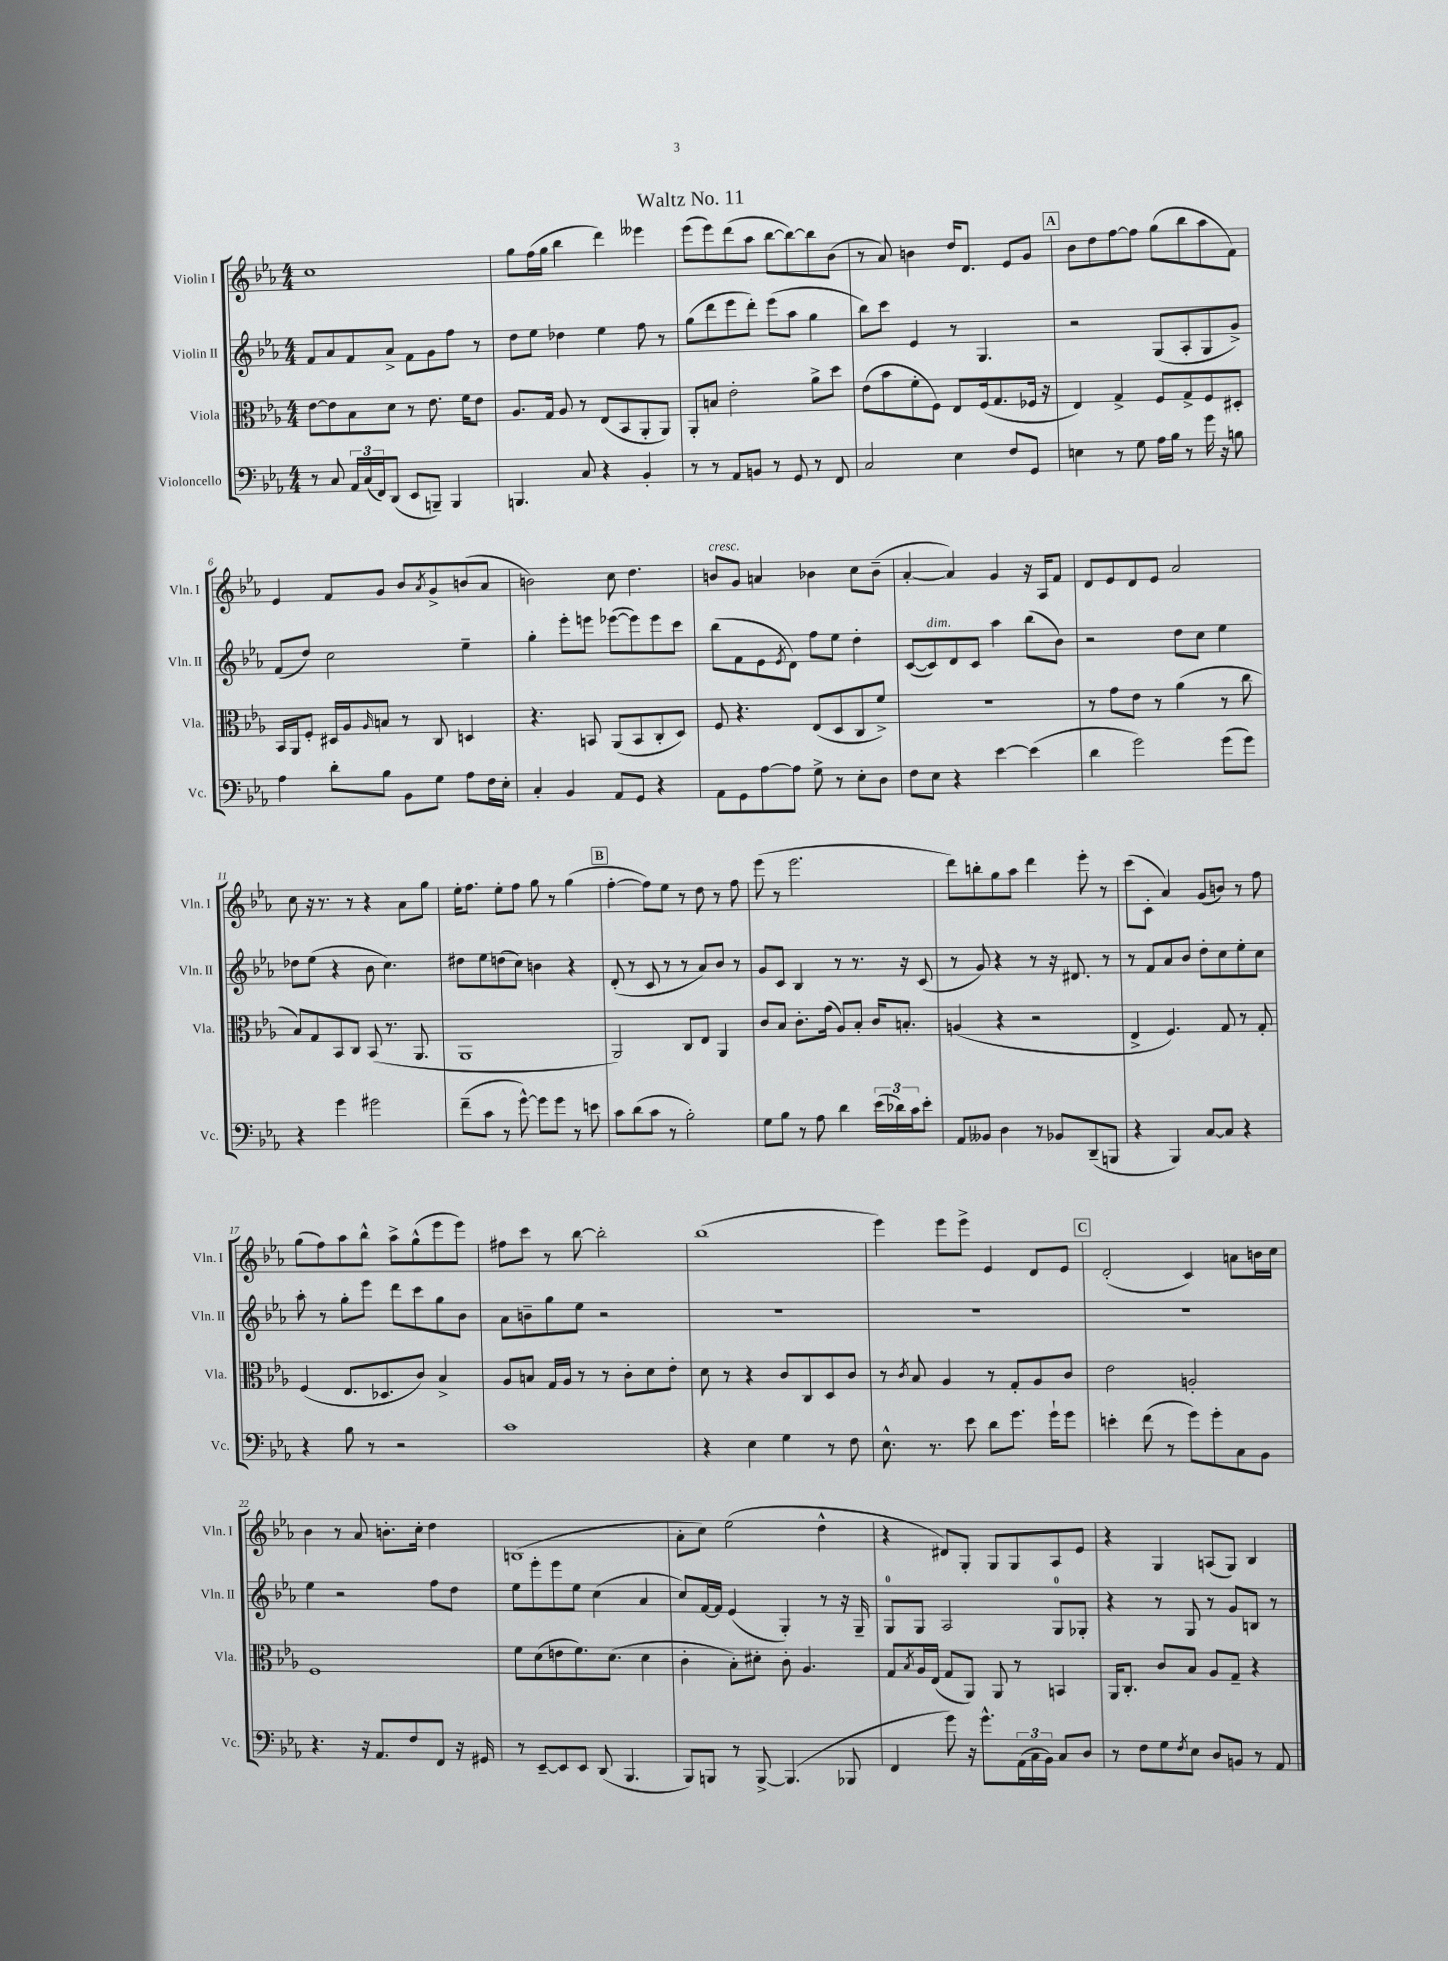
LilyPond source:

\header { title = "Waltz No. 11" }
<<
\new StaffGroup <<
\new Staff = "s0" \with { instrumentName = "Violin I" shortInstrumentName = "Vln. I" } {
    \clef treble \key ees \major \numericTimeSignature \time 4/4
    c''1 |
    g''8 f''16( g''16 bes''4 d'''4) eeses'''4 |
    ees'''8( ees'''8) d'''8( aes''8 bes''8~ bes''8~) bes''8 bes'8( |
    r8 aes'8) b'4 d''16 d'8. ees'8 g'8 |
    \mark \markup { \box "A" } bes'8 d''8 f''8~ f''8 g''8( bes''8 aes''8 f'8) |
    ees'4 f'8 g'8 bes'8 \acciaccatura { aes'8 } g'8-> b'8( aes'8 |
    b'2) c''8 d''4. |
    b'8^\markup { \italic "cresc." } g'8 a'4 bes'4 c''8 bes'8--( |
    aes'4~-. aes'4) g'4 r16 aes16 f'8 |
    d'8 ees'8 d'8 ees'8 aes'2 |
    c''8 r16 r8. r8 r4 aes'8 g''8 |
    ees''16-. f''8. ees''8-. f''8 g''8 r8 g''4( |
    \mark \markup { \box "B" } f''4~-. f''8) ees''8 r8 d''8 r8 f''8 |
    ees'''8( r8 ees'''2. |
    d'''8) b''8-. g''8 aes''8 d'''4 ees'''8-. r8 |
    c'''8( c'8-. aes'4) g'8( b'8) r8 f''8 |
    g''8( f''8) aes''8 bes''8-^ aes''8-> g''8-^( ees'''8 ees'''8) |
    fis''8 c'''8 r8 bes''8~ bes''2-. |
    bes''1( |
    ees'''4) ees'''8 ees'''8-> ees'4 d'8 ees'8 |
    \mark \markup { \box "C" } d'2-.( c'4) a'8 b'16 c''16 |
    bes'4 r8 aes'8 b'8.-. c''16-. d''4 |
    b1( |
    aes'8-. c''8) ees''2( d''4-^ |
    r4 dis'8) g8-. g8 g8 aes8 ees'8 |
    r4 g4 a8( g8) bes4 \bar "|." |
}
\new Staff = "s1" \with { instrumentName = "Violin II" shortInstrumentName = "Vln. II" } {
    \clef treble \key ees \major \numericTimeSignature \time 4/4
    f'8 aes'8 f'8 aes'8-> f'8 g'8 f''8 r8 |
    d''8 ees''8 des''4 ees''4 f''8 r8 |
    g''8( d'''8 ees'''8 d'''8-.) ees'''8( aes''8 g''4 |
    bes''8) c'''8 ees'4 r8 g4. |
    \mark \markup { \box "A" } r2 g8( aes8-. g8 g'8->) |
    f'8( d''8) c''2 ees''4-- |
    g''4-. ees'''8-. e'''8 ees'''8~( ees'''8) ees'''8 c'''8 |
    bes''8( f'8 ees'8 \acciaccatura { ees'8 } d'8) f''8 ees''8 d''4-. |
    c'8~( c'8^\markup { \italic "dim." }) d'8 c'8 aes''4 bes''8( bes'8) |
    r2 d''8 c''8 ees''4 |
    des''8 ees''8( r4 bes'8 c''4.) |
    dis''8 ees''8 d''8( c''8) b'4 r4 |
    \mark \markup { \box "B" } d'8-.( r8 c'8 r8 r8 aes'8) bes'8 r8 |
    g'8 c'8 bes4 r8 r8. r16 c'8( |
    r8 g'8) r4 r8 r16 dis'8. r8 |
    r8 f'8 aes'8 bes'8 d''8-. c''8 ees''8-. c''8 |
    aes''8-. r8 g''8-. ees'''8 d'''8 c'''8 g''8 bes'8 |
    aes'8 b'8-- g''8 ees''8 r2 |
    R1 |
    R1 |
    \mark \markup { \box "C" } R1 |
    ees''4 r2 f''8 d''8 |
    ees''8 ees'''8-. ees'''8 ees''8 c''4( aes'4 |
    c''8) f'16~ f'16 ees'4( g4-.) r8 r16 g16-- |
    g8-0 g8 aes2 g8-0 ges8-. |
    r4 r8 g8 r8 g'8 b8 r8 \bar "|." |
}
\new Staff = "s2" \with { instrumentName = "Viola" shortInstrumentName = "Vla." } {
    \clef alto \key ees \major \numericTimeSignature \time 4/4
    ees'8~ ees'8 bes8 d'8 r8 ees'8. f'16 ees'8 |
    aes8. g16 aes8 r8 ees8( bes,8 aes,8-. aes,8) |
    aes,8-. b8 ees'2-. aes'8-> d''8 |
    ees'8( bes'8 f'8-. f8) ees8 f16( g8. fes16 r16 |
    \mark \markup { \box "A" } ees4) g4-> f8 g8-> f8 dis8-. |
    bes,16 aes,16 f8-. dis16 aes16 \grace { aes16 } b8 r8 c8 d4 |
    r4. b,8 aes,8( b,8 c8-. d8) |
    f8 r4. ees8( d8 c8 f'8->) |
    r1 |
    r8 g'8 ees'8 r8 aes'4( r8 c''8 |
    bes8) g8 bes,8 c8 bes,8( r8. aes,8. |
    aes,1 |
    \mark \markup { \box "B" } aes,2) c8 ees8 aes,4 |
    c'8 bes8 c'8.-. g'16( aes8) bes8-. c'16 b8.-. |
    a4( r4 r2 |
    ees4-> f4.) g8 r8 g8-. |
    f4( ees8. des8. c'8) bes4-> |
    aes8 b8 g16 aes16 r8 r8 c'8-. d'8 ees'8-. |
    d'8 r8 r4 c'8 c8 d8 c'8 |
    r8 \acciaccatura { c'8 } bes8 aes4 r8 g8-. aes8 c'8 |
    \mark \markup { \box "C" } ees'2 a2-. |
    f1 |
    f'8 d'8( e'8 f'8.) d'8.( d'4 |
    c'4-. bes8-.) dis'8-. c'8-. aes4. |
    g8 \acciaccatura { bes8 } aes16 ees16( g8 aes,8) aes,8 r8 b,4 |
    aes,16 c8.-. c'8 bes8 aes8 g8-- r4 \bar "|." |
}
\new Staff = "s3" \with { instrumentName = "Violoncello" shortInstrumentName = "Vc." } {
    \clef bass \key ees \major \numericTimeSignature \time 4/4
    r8 c8 \tuplet 3/2 { aes,16 c16( f,16) } d,8( ees,8 b,,8--) b,,4 |
    b,,4. c8 r4 bes,4-. |
    r8 r8 aes,8 b,8 r8 g,8 r8 f,8 |
    c2 ees4 f8 g,8 |
    \mark \markup { \box "A" } e4 r8 g8 aes16 bes16 r8 g'16 r16 b8 |
    aes4 d'8-. bes8 bes,8 g8 aes8 f16 ees16-. |
    c4-. bes,4 aes,8 g,8 r4 |
    aes,8 g,8 aes8~ aes8 g8-> r8 ees8-. d8 |
    f8 ees8 r4 ees'4~ ees'4( |
    d'4 g'2) g'8( g'8) |
    r4 g'4 gis'2 |
    f'8--( c'8 r8 g'8~-^) g'8 g'8 r8 e'8 |
    \mark \markup { \box "B" } c'8 d'8( c'8 r8 bes2-.) |
    g8 bes8 r8 aes8 d'4 \tuplet 3/2 { ees'16( des'16) c'16 } ees'8-. |
    aes,8 beses,8 d4 r8 bes,8 d,8--( b,,8 |
    r4 bes,,4) c8~ c8 r4 |
    r4 bes8 r8 r2 |
    c'1 |
    r4 ees4 g4 r8 f8 |
    ees8.-^ r8. ees'8 d'8 g'8. g'16-! g'8 |
    \mark \markup { \box "C" } e'4-. f'8( r8 g'8) g'8-. c8 bes,8 |
    r4. r16 aes,8. f8 f,8 r16 gis,16 |
    r8 ees,8~-- ees,8 ees,8 d,8( bes,,4. |
    bes,,8) b,,8 r8 b,,8~-> b,,4.( bes,,8 |
    f,4 g'8) r16 g'8.-^ \tuplet 3/2 { aes,16( c16 bes,16) } c8 d8 |
    r8 f8 g8 \acciaccatura { f8 } ees8 d8 b,8 r8 aes,8 \bar "|." |
}
>>
>>
